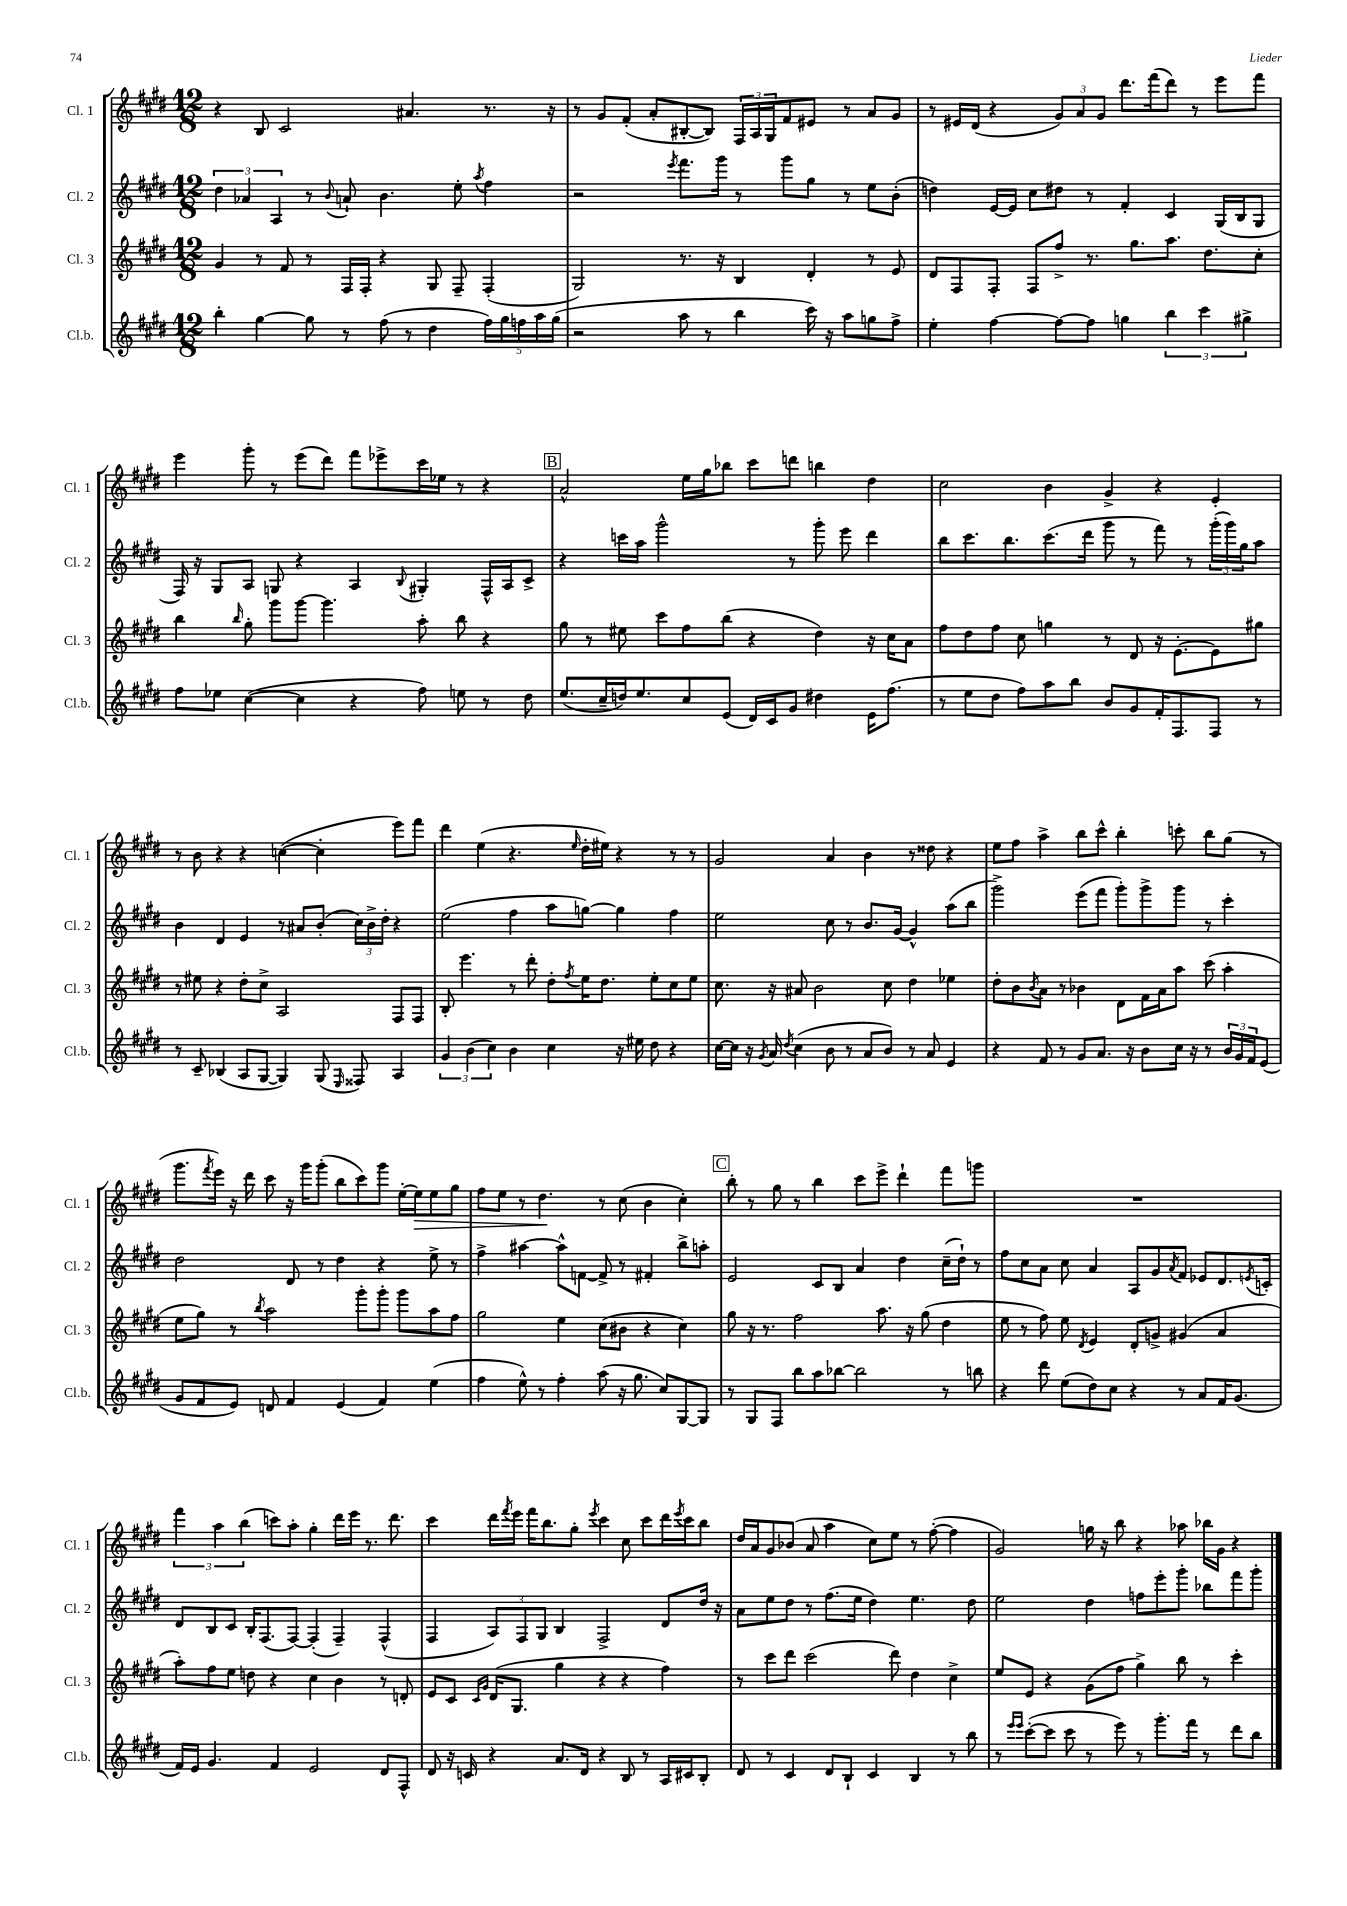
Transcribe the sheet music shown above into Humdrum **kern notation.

**kern	**kern	**kern	**kern
*staff4	*staff3	*staff2	*staff1
*clefG2	*clefG2	*clefG2	*clefG2
*k[f#c#g#d#]	*k[f#c#g#d#]	*k[f#c#g#d#]	*k[f#c#g#d#]
*M12/8	*M12/8	*M12/8	*M12/8
4bb'	4g#	6dd#	4r
.	.	6a-	.
[4gg#	8r	.	8B
.	.	6A	.
.	8f#	.	2c#
8gg#]	8r	8r	.
.	.	8qqb	.
8r	16F#	8a`	.
.	16F#'	.	.
(8ff#	4r	4.b	.
8r	.	.	4.a#
4dd#	8G#	.	.
.	8F#~	8ee'	.
.	.	8qaa	.
20ff#)	(4F#'	4ff#	8.r
20gg#	.	.	.
20ff	.	.	.
20aa	.	.	.
.	.	.	16r
(20gg#	.	.	.
=	=	=	=
2r	2G#)	2r	8r
.	.	.	8g#
.	.	.	(8f#'
.	.	.	8a'
.	.	8qeee	.
8aa	8.r	8.fff#	[8B#'
8r	.	.	8B#])
.	16r	16ggg#	.
4bb	4B	8r	24F#
.	.	.	24A
.	.	.	24G#
.	.	8ggg#	8f#
16ccc#)	4d#'	8gg#	8e#
16r	.	.	.
8aa	.	8r	8r
8gg	8r	8ee	8a
8ff#^	8e	(8b'	8g#
=	=	=	=
4ee'	8d#	4dd)	8r
.	8F#	.	16e#
.	.	.	(16d#
[4ff#	8F#'	[16e	4r
.	.	16e]	.
.	8F#	8cc#	.
8ff#_	8ff#^	8dd#	12g#)
.	.	.	12a
8ff#]	8.r	8r	.
.	.	.	12g#
4gg	.	4f#'	8.ddd#
.	8.gg#	.	.
.	.	.	(16fff#
6bb	8.aa	4c#	8ddd#)
.	.	.	8r
6ccc#	.	.	.
.	8.dd#	.	.
.	.	(16G#	8eee
.	.	16B	.
6gg#^	.	.	.
.	8cc#'	8G#	8fff#
=	=	=	=
8ff#	4bb	16F#)	4eee
.	.	16r	.
8ee-	.	8G#	.
.	16qqbb	.	.
([4cc#	8gg#'	8A	8ggg#'
.	8ggg#	8G	8r
4cc#]	[8ggg#	4r	(8eee
.	4.ggg#]	.	8ddd#)
4r	.	4A	8fff#
.	.	.	8eee-^
.	.	8qqB	.
8ff#)	8aa'	4G#'	16ccc#
.	.	.	16ee-
8ee	8bb	.	8r
8r	4r	16F#^^	4r
.	.	16A	.
8dd#	.	8c#^	.
=	=	=	=
(8.ee	8gg#	4r	2a^^
.	8r	.	.
16cc#~	.	.	.
16dd)	8ee#	16ccc	.
8.ee	.	16aa	.
.	8ccc#	2ggg#^^	.
8cc#	8ff#	.	16ee
.	.	.	16gg#
(8e	(8bb	.	8bb-
16d#)	4r	.	8ccc#
16c#	.	.	.
8g#	.	8r	8ddd
4dd#	4dd#)	8ggg#'	4bb
.	.	8eee	.
16e	16r	4ddd#	4dd#
(8.ff#	16cc#	.	.
.	8a	.	.
=	=	=	=
8r	8ff#	8bb	2cc#
8ee	8dd#	8.ccc#	.
8dd#	8ff#	.	.
.	.	8.bb	.
8ff#)	8cc#	.	.
8aa	4gg	(8.ccc#	4b
8bb	.	.	.
.	.	16ddd#	.
8b	8r	8ggg#	4g#^
8g#	8d#	8r	.
16f#'	16r	8fff#)	4r
8.F#	[8.e'	.	.
.	.	8r	.
8F#	8e]	(24ggg#'	4e'
.	.	24ggg#)	.
.	.	24gg#	.
8r	8gg#	8aa	.
=	=	=	=
8r	8r	4b	8r
8c#~	8ee#	.	8b
(4B-	4r	4d#	4r
8A	8dd#'	4e	4r
[8G#	8cc#^	.	.
4G#])	2A	8r	([4cc
.	.	8a#	.
(8G#	.	(8b'	4cc']
16qqE	.	.	.
8F##)	.	24cc#)	.
.	.	24b^	.
.	.	24dd#'	.
4A	8F#	4r	8eee)
.	8F#	.	8fff#
=	=	=	=
6g#	8B'	(2ee	4ddd#
.	4.eee	.	.
(6b	.	.	.
.	.	.	(4ee
6cc#)	.	.	.
4b	8r	4ff#	4.r
.	8ddd#'	.	.
4cc#	8dd#'	8aa	.
.	8qff#	.	16qqee
.	16ee	[8gg)	16dd#'
.	8.dd#	.	16ee#)
16r	.	4gg]	4r
16ee#	.	.	.
8dd#	8ee'	.	.
4r	8cc#	4ff#	8r
.	8ee	.	8r
=	=	=	=
[16cc#	8.cc#	2ee	2g#
16cc#]	.	.	.
16r	.	.	.
8qg#	.	.	.
16a	16r	.	.
8qdd#	.	.	.
(4cc#	8a#	.	.
.	2b	.	.
8b	.	8cc#	4a
8r	.	8r	.
8a	.	8.b	4b
8b)	8cc#	.	.
.	.	[16g#	.
8r	4dd#	4g#^^]	8r
8a	.	.	8dd##
4e	4ee-	(8aa	4r
.	.	8bb	.
=	=	=	=
4r	8dd#'	2ggg#^)	8ee
.	8b	.	8ff#
.	8qb	.	.
8f#	8a	.	4aa^
8r	8r	.	.
8g#	4b-	(8eee	8bb
8.a	.	8fff#	8ccc#^^
.	8d#	8ggg#')	4bb'
16r	.	.	.
8b	16f#	8ggg#^	.
.	16a	.	.
16cc#	8aa	8ggg#	8ccc'
16r	.	.	.
8r	(8ccc#	8r	8bb
24b	4aa'	4ccc#'	(8gg#
24g#	.	.	.
24f#	.	.	.
(8e	.	.	8r
=	=	=	=
8g#	8ee	2dd#	8.ggg#
8f#	8gg#)	.	.
.	.	.	8qfff#
.	.	.	16eee)
8e)	8r	.	16r
.	.	.	16ddd#
.	8qbb	.	.
8d	2aa	.	8ccc#
4f#	.	8d#	16r
.	.	.	16ggg#
.	.	8r	(8ggg#'
(4e	.	4dd#	8bb
.	8ggg#'	.	8ccc#)
4f#)	8ggg#'	4r	8ggg#
.	8ggg#	.	[16ee'
.	.	.	16ee]
(4ee	8aa	8ee^	8ee
.	8ff#	8r	8gg#
=	=	=	=
4ff#	2gg#	4ff#^	8ff#
.	.	.	8ee
8ee^^)	.	[4aa#	8r
8r	.	.	4.dd#
4ff#'	4ee	8aa#^^]	.
.	.	[8f	.
(8aa	(8cc#	8f^]	8r
16r	8b#	8r	(8cc#
8.gg#	.	.	.
.	4r	4f#'	4b
8cc#)	.	.	.
[8G#	4cc#)	8bb^	4cc#')
8G#]	.	8aa'	.
=	=	=	=
8r	8gg#	2e	8bb'
8G#	16r	.	8r
.	8.r	.	.
8F#	.	.	8gg#
8bb	2ff#	.	8r
8aa	.	8c#	4bb
[8bb-	.	8B	.
2bb-]	.	4a	8ccc#
.	8.aa	.	8eee^
.	.	4dd#	4ddd#`
.	16r	.	.
.	(8gg#	.	.
8r	4dd#	(16cc#~	8fff#
.	.	16dd#`)	.
8bb	.	8r	8ggg
=	=	=	=
4r	8ee	8ff#	1.r
.	8r	8cc#	.
8ddd#	8ff#)	8a	.
(8ee	8ee	8cc#	.
.	8qd#	.	.
8dd#)	4e	4a	.
8cc#	.	.	.
4r	8d#'	8A	.
.	8g^	8g#	.
.	.	8qa	.
8r	(4g#	8f#	.
8a	.	8e-	.
16f#	4a	8.d#	.
(8.g#	.	.	.
.	.	8qe	.
.	.	16c'	.
=	=	=	=
16f#)	8aa')	8d#	6fff#
16e	.	.	.
4.g#	8ff#	8B	.
.	.	.	6aa
.	8ee	8c#	.
.	.	.	(6bb
.	8dd	16B'	.
.	.	(8.F#	.
4f#	4r	.	8ccc)
.	.	[8F#)	8aa'
2e	4cc#	(4F#']	4gg#'
.	4b	4F#~)	16ddd#
.	.	.	16eee
.	.	.	8.r
8d#	8r	(4F#^^	.
.	.	.	8.ddd#
8F#^^	8d'	.	.
=	=	=	=
8d#	8e	4F#	4ccc#
16r	8c#	.	.
16c	.	.	.
.	16qqc#	.	.
.	16qqg#	.	.
4r	(16d#	12A)	16ddd#
.	.	.	8qfff#
.	8.G#	.	16eee
.	.	12F#	.
.	.	.	16fff#
.	.	12G#	.
.	.	.	8.bb
8.a	4gg#	4B	.
.	.	.	8gg#'
16d#	.	.	.
.	.	.	8qeee
4r	4r	2F#^	4ccc#
8B	4r	.	8cc#
8r	.	.	8ccc#
16A	4ff#)	8d#	16ddd#
.	.	.	8qeee
16c#	.	.	16ccc#
8B'	.	16dd#	8bb
.	.	16r	.
=	=	=	=
8d#	8r	8a	16dd#
.	.	.	16a
8r	8ccc#	8ee	8g#
4c#	8ddd#	8dd#	(8b-
.	(2ccc#	8r	8a
8d#	.	(8.ff#	4aa
8B`	.	.	.
.	.	16ee	.
4c#	.	4dd#)	8cc#)
.	8ddd#)	.	8ee
4B	4dd#	4.ee	8r
.	.	.	([8ff#'
8r	4cc#^	.	4ff#]
8bb	.	8dd#	.
=	=	=	=
8r	8ee	2ee	2g#)
16qqeee	.	.	.
16qqeee	.	.	.
([8ccc#'	8e	.	.
8ccc#]	4r	.	.
8ccc#	.	.	.
8r	(8g#	4dd#	16gg
.	.	.	16r
8eee)	8ff#	.	8bb
8r	4gg#^)	8ff	4r
8.ggg#'	.	8eee'	.
.	8bb	8ggg#'	8aa-
16fff#	.	.	.
8r	8r	8bb-	16bb-
.	.	.	16g#
8ddd#	4ccc#'	8fff#	4r
8bb	.	8ggg#'	.
==	==	==	==
*-	*-	*-	*-
